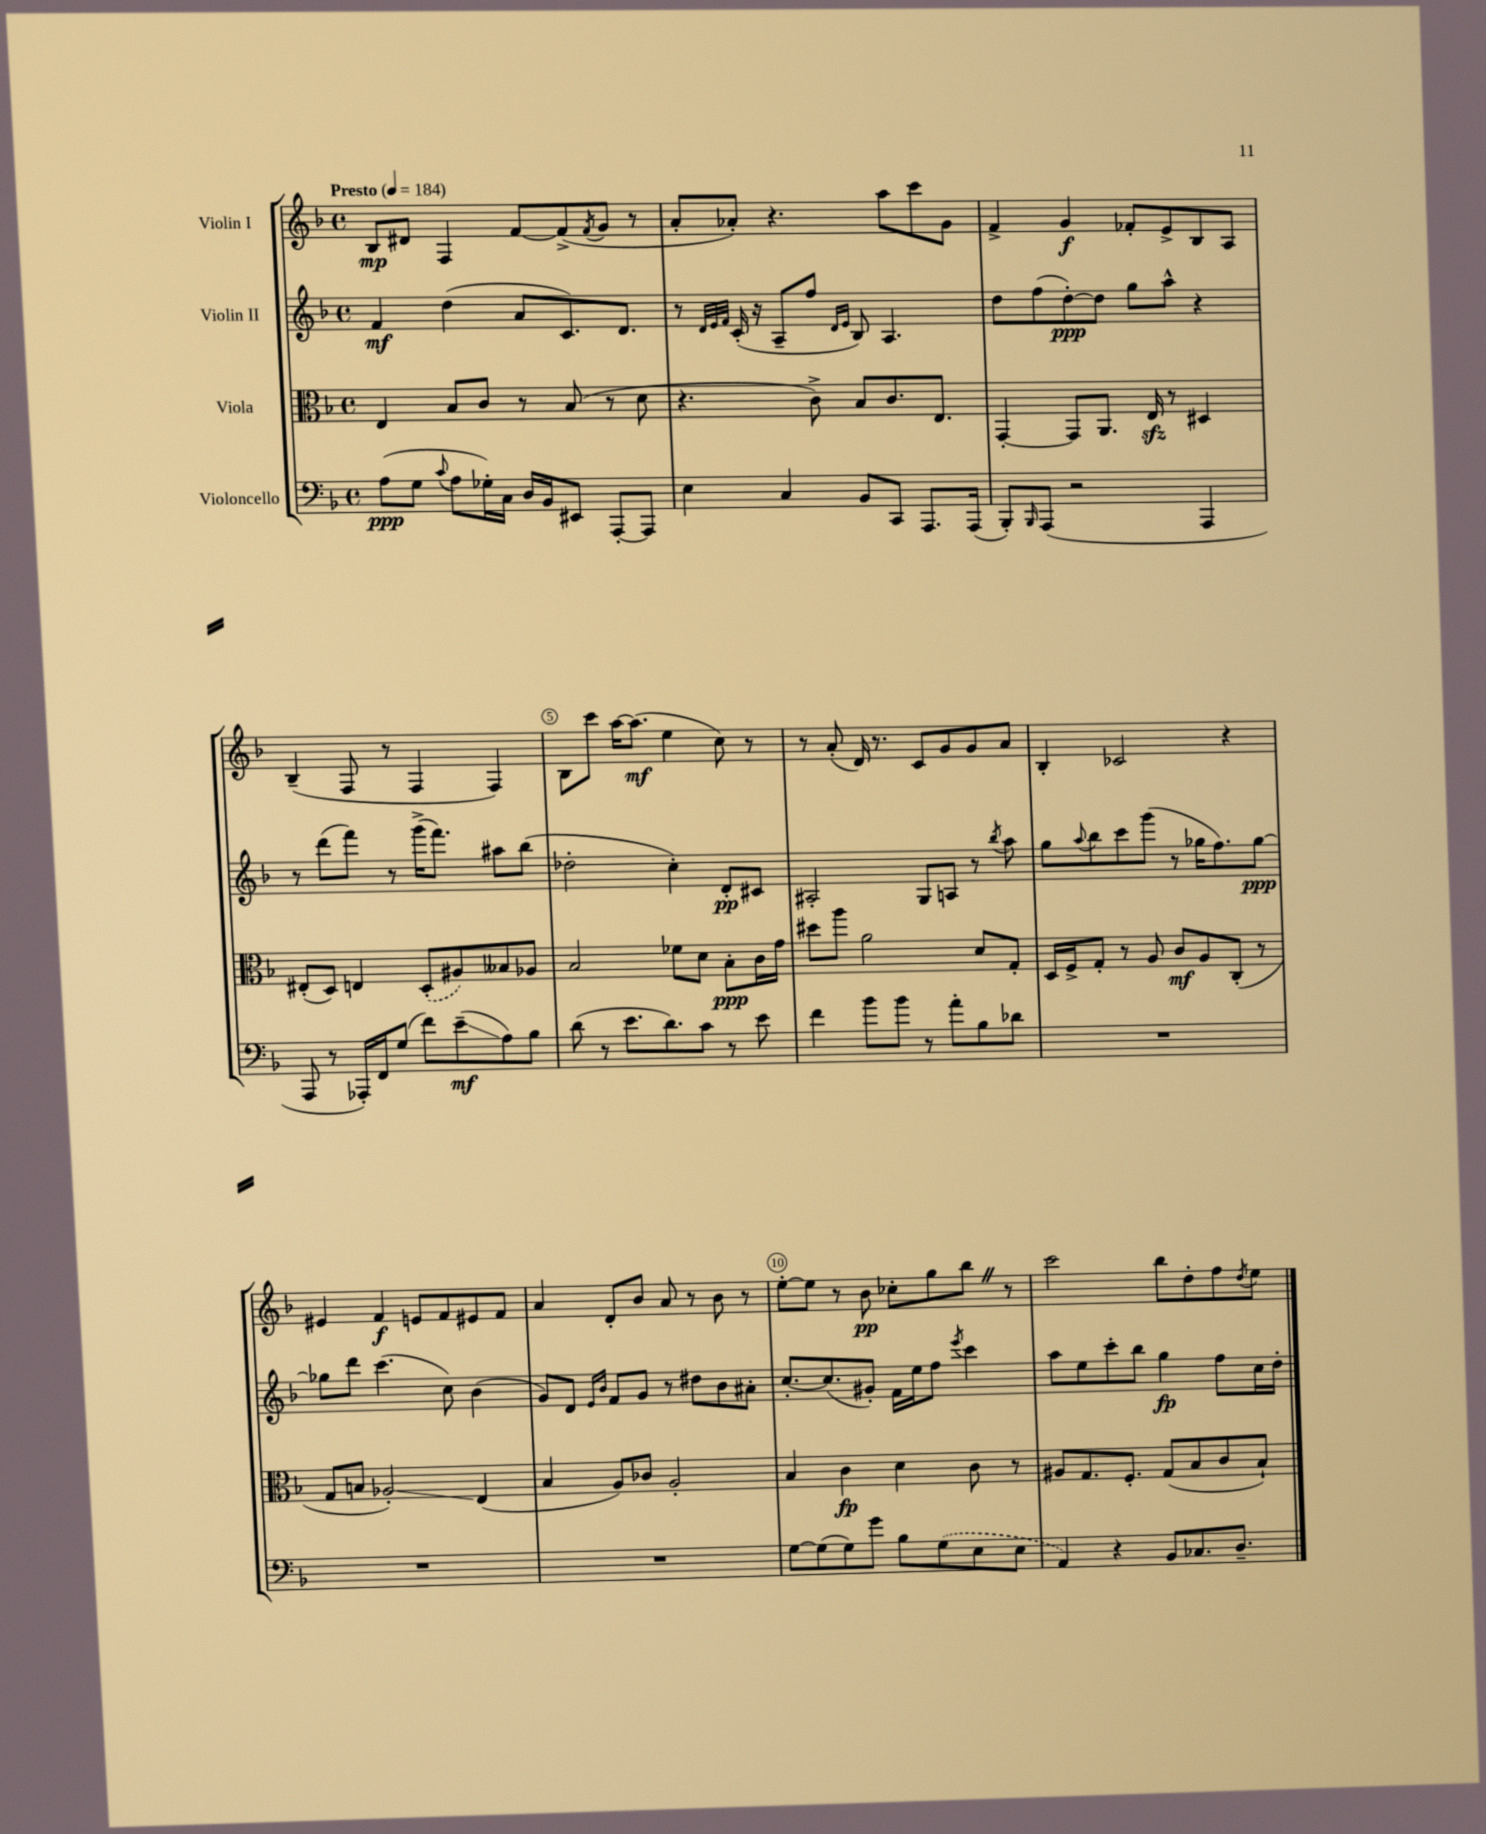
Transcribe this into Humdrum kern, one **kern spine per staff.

**kern	**kern	**kern	**kern
*staff4	*staff3	*staff2	*staff1
*clefF4	*clefC3	*clefG2	*clefG2
*k[b-]	*k[b-]	*k[b-]	*k[b-]
*M4/4	*M4/4	*M4/4	*M4/4
*met(c)	*met(c)	*met(c)	*met(c)
*MM184	*MM184	*MM184	*MM184
(8A	4E	4f	8B-
8G	.	.	8d#
8qqc	.	.	.
8A	8B-	(4dd	4F
16G-')	8c	.	.
16C	.	.	.
16D	8r	8a	[8f
16BB-	.	.	.
8EE#	(8B-	8.c)	(8f^]
.	.	.	8qf
[8AAA'	8r	.	8g
.	.	8.d	.
8AAA]	8d	.	8r
=	=	=	=
4E	4.r	8r	8a'
.	.	32qqd	.
.	.	32qqe	.
.	.	32qqf	.
.	.	(16c'	8a-')
.	.	16r	.
4C	.	8A~	4.r
.	8c^)	8ff	.
.	.	16qqd	.
.	.	16qqe	.
8BB-	8B-	8B-)	.
8CC	8.c	4.A	8aa
8.AAA	.	.	8ccc
.	8.E	.	.
.	.	.	8g
(16AAA	.	.	.
=	=	=	=
8BBB-')	[4GG'	8dd	4f^
16qqBBB-	.	.	.
(8AAA	.	(8ff	.
2r	8GG]	[8dd')	4g
.	8.AA	8dd]	.
.	.	8gg	8f-'
.	16E	.	.
.	8r	8aa^^	8e^
4AAA	4D#	4r	8B-
.	.	.	8A
=	=	=	=
8AAA	(8E#'	8r	(4B-~
8r	8D)	(8ddd	.
16AAA-')	4E	8fff)	8F
16FF	.	.	.
(8G	.	8r	8r
8f)	(8D'	(16ggg^	4F
.	.	8.fff)	.
(8e~	8A#)	.	.
8A)	8B--	8aa#	4F)
8B-	8A-	(8bb-	.
=	=	=	=
(8d	2B-	2dd-'	8B-
8r	.	.	8ccc
8.e	.	.	[16aa
.	.	.	(8.aa]
8.d)	.	.	.
.	8f-	4cc')	4ee
8c	8d	.	.
8r	8B-'	8d'	8cc)
8e	16c	8c#	8r
.	16g	.	.
=	=	=	=
4f	8dd#	2A#'	8r
.	8aa	.	(8a'
8b-	2a	.	16d)
.	.	.	8.r
8b-	.	.	.
8r	.	8G	8c
8a'	.	8A	8g
8B-	8d	8r	8g
.	.	8qbb-	.
8d-	8G'	8aa	8a
=	=	=	=
1r	16D	8gg	4B-'
.	16F^	.	.
.	.	8qqaa	.
.	8G'	8bb-	.
.	8r	8ccc	2c-
.	8A	(8ggg	.
.	8c	8r	.
.	8A	16gg-	.
.	.	8.ff)	.
.	(8C'	.	4r
.	8r	[8gg-	.
=	=	=	=
1r	8G	8gg-]	4e#
.	8B	8ddd	.
.	2A-')	(4.ccc	4f
.	.	.	8e
.	.	8cc)	8f
.	(4E	(4b-	8e#
.	.	.	8f
=	=	=	=
1r	4B-	8g)	4a
.	.	8d	.
.	.	16qqe	.
.	.	16qqb-	.
.	8A)	8f	8d'
.	8c-	8g	8b-
.	2A'	8r	8a
.	.	8dd#	8r
.	.	8b-	8b-
.	.	8a#'	8r
=	=	=	=
[8G	4B-	[8.cc'	[8ee'
(8G]	.	.	8ee]
.	.	(8.cc]	.
8G)	4c	.	8r
8g	.	8g#')	8b-
8B-	4d	16f	8cc-'
.	.	16ee	.
(8G	.	8ff	8gg
.	.	8qeee	.
8E	8c	4ccc	8bb-
8E	8r	.	8r
=	=	=	=
4AA)	8A#	8aa	2ccc
.	8.G	8ee	.
4r	.	8ccc'	.
.	8.F'	.	.
.	.	8bb-	.
8BB-	(8G	4gg	8bb-
8.C-	8B-	.	8dd'
.	8c	8ff	8ff
8.D~	.	.	.
.	.	.	8qdd
.	8B-`)	16cc	8ee
.	.	16dd'	.
==	==	==	==
*-	*-	*-	*-
